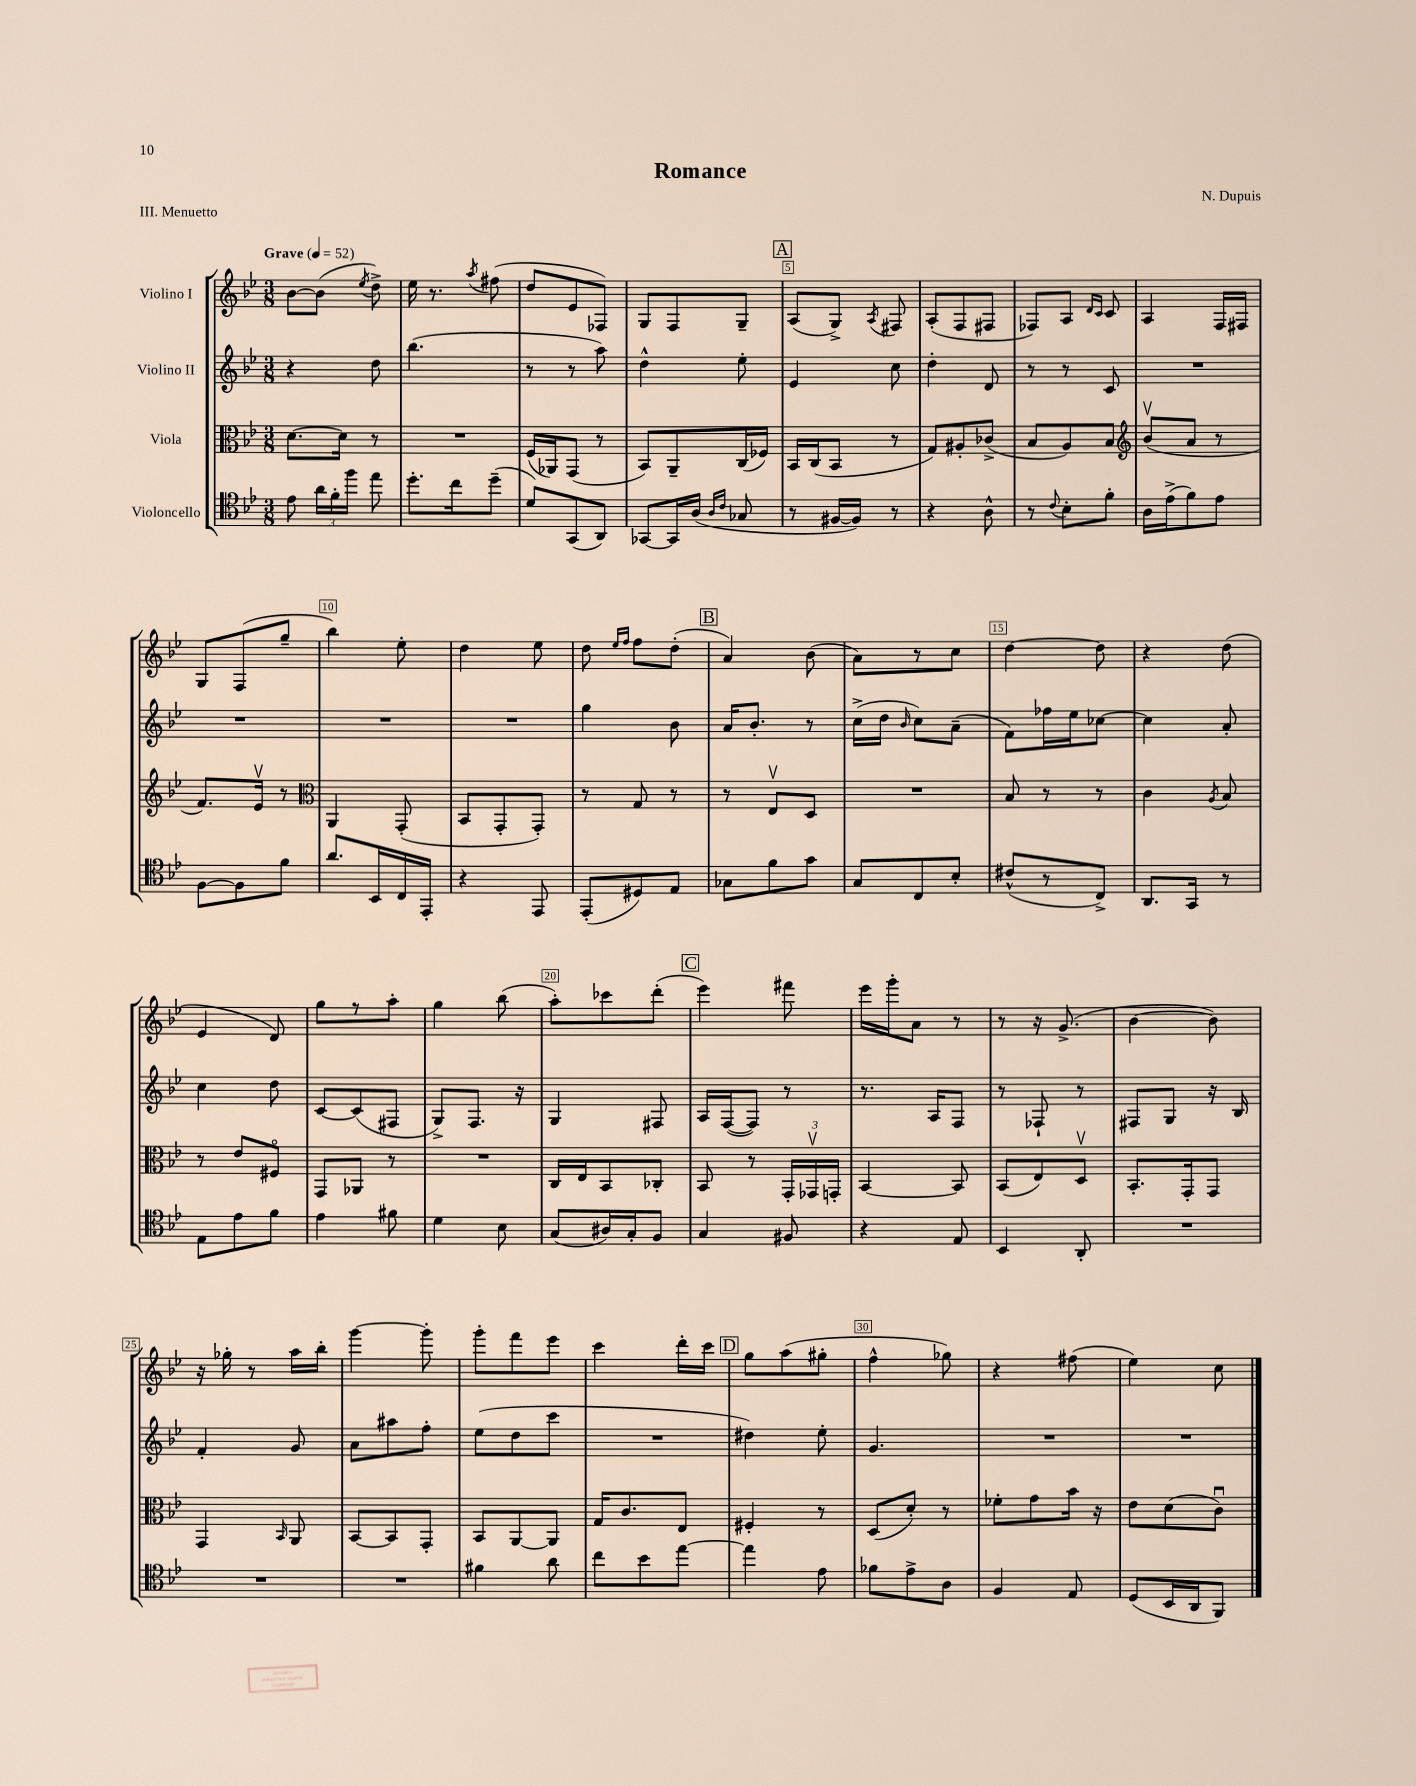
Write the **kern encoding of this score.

**kern	**kern	**kern	**kern
*staff4	*staff3	*staff2	*staff1
*clefC4	*clefC3	*clefG2	*clefG2
*k[b-e-]	*k[b-e-]	*k[b-e-]	*k[b-e-]
*M3/8	*M3/8	*M3/8	*M3/8
*MM52	*MM52	*MM52	*MM52
8e-\	[8.d\L	4r	[8b-\L
24a\LL	.	.	(8b-\]J
24f'\	.	.	.
.	16d\]Jk	.	.
24ff\JJ	.	.	.
.	.	.	8qee-/
8ee-\	8r	8dd\	8dd^\)
=	=	=	=
8.dd'\L	4.r	(4.bb-\	16ee-\
.	.	.	8.r
16cc\k	.	.	.
.	.	.	8qaa/
(8dd~\J	.	.	(8ff#\
=	=	=	=
8d/L)	(16F/LL	8r	8dd/L
.	16AA-/J)	.	.
(8GG/	(8GG/J	8r	8e-/
8AA/J)	8r	8aa\)	8F-/J)
=	=	=	=
[8GG-/L	8BB-/L)	4dd^^\	8G/L
16GG-/]L	8AA~/	.	8F/
(16A/JJ	.	.	.
16qqA/LL	.	.	.
16qqc/JJ	.	.	.
8G-/	(16C/L	8ee-'\	8G~/J
.	16F-/JJ)	.	.
=	=	=	=
8r	16BB-/LL	4e-/	(8A/L
.	(16C/J	.	.
[16F#/LL	8BB-/J	.	8G^/J)
16F#/]JJ)	.	.	.
.	.	.	8qA/
8r	8r	8cc\	8F#/
=	=	=	=
4r	8G/L)	4dd'\	(8A'/L
.	8A#'/	.	8F/
8A^^\	(8c-^/J	8d/	8F#/J
=	=	=	=
8r	8B-/L	8r	8F-/L)
8qqc/	.	.	.
8B-'\L	8A/)	8r	8A/J
.	.	.	16qqd/LL
.	.	.	16qqc/JJ
8f'\J	8B-/J	8c/	8c/
=	=	=	=
*	*clefG2	*	*
16A\LL	(8b-v/L	4.r	4A/
(16e-^\J	.	.	.
8f\)	8a/J	.	.
8e-\J	8r	.	16F/LL
.	.	.	16F#/JJ
=	=	=	=
[8F\L	8.f/L)	4.r	8G/L
8F\]	.	.	(8F/
.	16e-v/Jk	.	.
8f\J	8r	.	8gg~/J
=	=	=	=
*	*clefC3	*	*
8.a/L	4AA/	4.r	4bb-\)
16BB-/L	.	.	.
16C/	(8GG'/	.	8ee-'\
16EE-'/JJ	.	.	.
=	=	=	=
4r	8BB-/L	4.r	4dd\
.	8GG'/	.	.
8EE-/	8GG'/J)	.	8ee-\
=	=	=	=
(8EE-'/L	8r	4gg\	8dd\
.	.	.	16qqee-/LL
.	.	.	16qqff/JJ
8D#/)	8G/	.	8ff\L
8E-/J	8r	8b-\	(8dd'\J
=	=	=	=
8G-\L	8r	16a/LK	4a/)
.	.	8.b-'/J	.
8f\	8E-v/L	.	.
8g\J	8D/J	8r	(8b-\
=	=	=	=
8G/L	4.r	(16cc^\LL	8a\L)
.	.	16dd\JJ	.
.	.	16qqb-/	.
8C/	.	8cc\L)	8r
8B-'/J	.	(8a~\J	8cc\J
=	=	=	=
(8c#^^/L	8B-/	8f\L)	[4dd\
8r	8r	16ff-\L	.
.	.	16ee-\J	.
8C^/J)	8r	[8cc-\J	8dd\]
=	=	=	=
8.AA/L	4c\	4cc-\]	4r
16GG/Jk	.	.	.
.	8qA/	.	.
8r	8B-/	8a'/	(8dd\
=	=	=	=
8E-\L	8r	4cc\	4e-/
8e-\	8e-/L	.	.
8f\J	8F#o/J	8dd\	8d/)
=	=	=	=
4e-\	8GG/L	[8c/L	8gg\L
.	8AA-/J	(8c/]	8r
8f#\	8r	8F#/J	8aa'\J
=	=	=	=
4d\	4.r	8G^/L)	4gg\
.	.	8.F/J	.
8B-\	.	.	(8bb-\
.	.	16r	.
=	=	=	=
(8G/L	16C/LL	4G/	8aa'\L)
.	16E-/J	.	.
16A#/L)	8BB-/	.	8ccc-\
16G'/J	.	.	.
8F/J	8C-'/J	8F#/	(8ddd'\J
=	=	=	=
4G/	8BB-/	16A/LL	4eee-\)
.	.	([16F/J	.
.	8r	8F/]J)	.
8F#/	24GG'/LL	8r	8fff#\
.	24GG-v/	.	.
.	24GG'/JJ	.	.
=	=	=	=
4r	[4BB-/	8.r	16eee-\LL
.	.	.	16ggg'\J
.	.	.	8a\J
.	.	16A/LK	.
8E-/	8BB-/]	8F/J	8r
=	=	=	=
4BB-/	(8BB-/L	8r	8r
.	8E-/)	8F-`/	16r
.	.	.	(8.g^/
8AA'/	8Dv/J	8r	.
=	=	=	=
4.r	8.BB-'/L	8F#/L	[4b-\
.	.	8G/J	.
.	16GG'/k	.	.
.	8GG/J	16r	8b-\])
.	.	16B-/	.
=	=	=	=
4.r	4GG/	4f'/	16r
.	.	.	16gg-'\
.	.	.	8r
.	16qqBB-/	.	.
.	8AA/	8g/	16aa\LL
.	.	.	16bb-'\JJ
=	=	=	=
4.r	[8BB-/L	8a\L	[4ggg\
.	8BB-/]	8aa#\	.
.	8GG'/J	8ff'\J	8ggg'\]
=	=	=	=
4f#\	8BB-/L	(8ee-\L	8ggg'\L
.	[8AA/	8dd\	8fff\
8a\	8AA/]J	8ccc\J	8eee-\J
=	=	=	=
8cc\L	16G/LK	4.r	4ccc\
.	8.c/	.	.
8b-\	.	.	.
[8ee-\J	8E-/J	.	16ddd'\LL
.	.	.	16ccc\JJ
=	=	=	=
4ee-\]	4F#'/	4dd#\)	8gg\L
.	.	.	(8aa\
8e-\	8r	8ee-'\	8gg#'\J
=	=	=	=
8f-\L	(8D/L	4.g/	4ff^^\
8e-^\	8d'/J)	.	.
8A\J	8r	.	8gg-\)
=	=	=	=
4F/	8f-'\L	4.r	4r
.	8g\	.	.
8E-/	16b-\Jk	.	(8ff#\
.	16r	.	.
=	=	=	=
(8D/L	8e-\L	4.r	4ee-\)
16BB-/L	(8d\	.	.
16AA/J	.	.	.
8FF/J)	8cu\J)	.	8cc\
==	==	==	==
*-	*-	*-	*-
